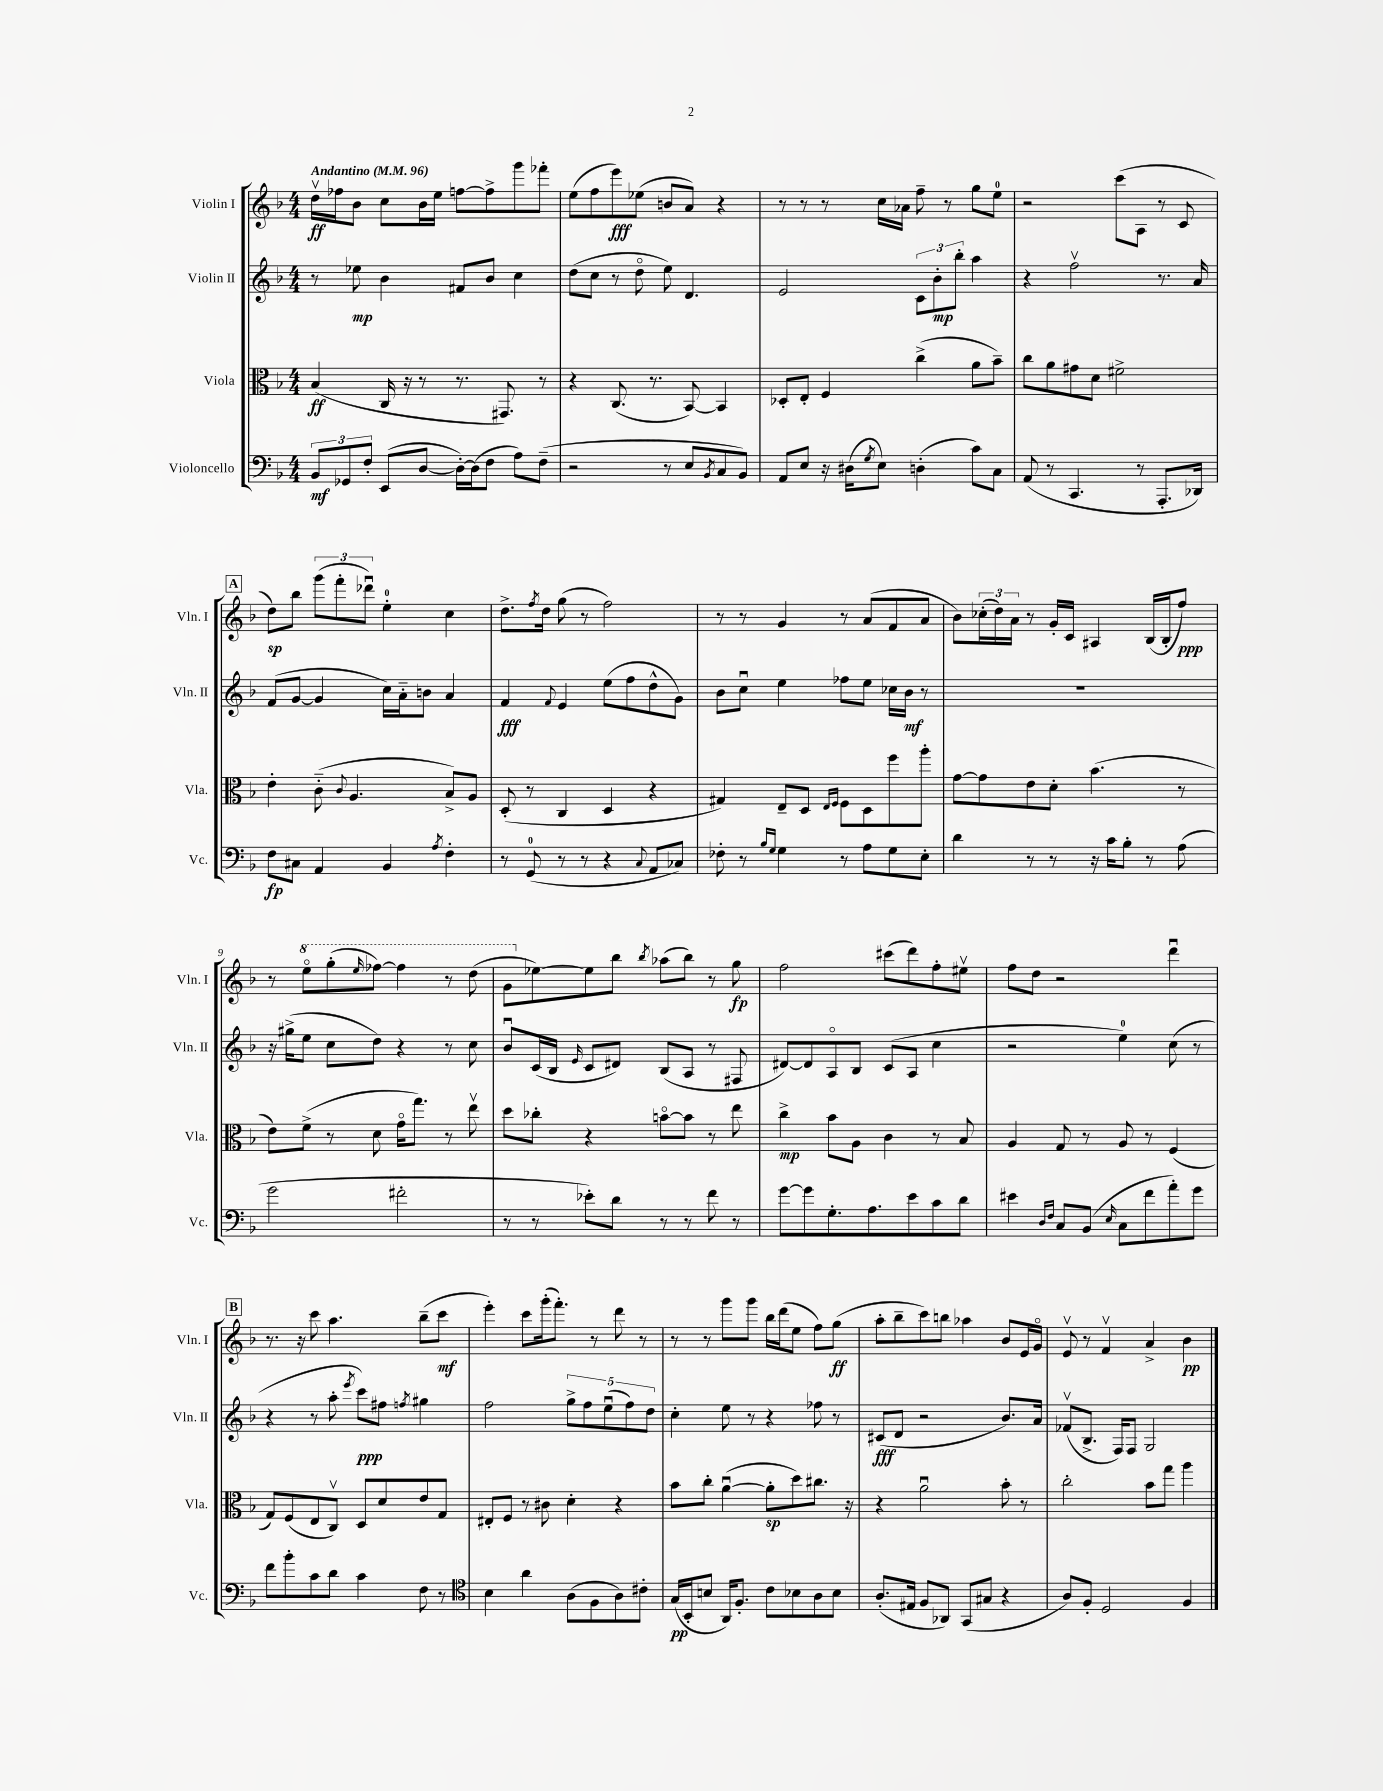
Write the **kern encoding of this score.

**kern	**kern	**kern	**kern
*staff4	*staff3	*staff2	*staff1
*clefF4	*clefC3	*clefG2	*clefG2
*k[b-]	*k[b-]	*k[b-]	*k[b-]
*M4/4	*M4/4	*M4/4	*M4/4
*MM96	*MM96	*MM96	*MM96
12BB-/L	(4B-/	8r	16ddv\LL
.	.	.	16ff-\J
12GG-/	.	.	.
.	.	8ee-\	8b-\J
12F'/J	.	.	.
(8EE/L	16C/	4b-\	8cc\L
.	16r	.	.
[8D/J	8r	.	16b-\L
.	.	.	16ee\JJ
16D'\_LL)	8.r	8f#/L	[8ff\L
(16D\]J	.	.	.
8F\J	.	8b-/J	8ff^\]
.	8.GG#/)	.	.
8A\L)	.	4cc\	8ggg\
(8F~\J	8r	.	8fff-'\J
=	=	=	=
2r	4r	(8dd\L	(8ee\L
.	.	8cc\J	8ff\
.	(8.C/	8r	8eee\)
.	.	8ddo\	(8ee-\J
.	8.r	.	.
8r	.	8ee\)	8b/L
8E/L	[8BB-/)	4.d/	8a/J)
8qBB-/	.	.	.
8C/	4BB-/]	.	4r
8BB-/J)	.	.	.
=	=	=	=
8AA/L	8D-'/L	2e/	8r
8E/J	8E'/J	.	8r
16r	4F/	.	8r
(16D#\LK	.	.	.
8qG/	.	.	.
8E\J)	.	.	16cc\LL
.	.	.	16a-\JJ
(4D'\	(4cc^\	12c\L	8ff~\
.	.	12b-'\	.
.	.	.	8r
.	.	12bb-'\J	.
8c\L)	8a\L	4aa\	8gg\L
8C\J	8b-~\J)	.	8ee\J
=	=	=	=
(8AA/	8cc\L	4r	2r
8r	8a\	.	.
4.CC/	8g#\	2ffv\	.
.	8d\J	.	.
.	2f#^\	.	(8ccc\L
8r	.	.	8A\J
8.AAA'/L	.	8.r	8r
.	.	.	8c/
16DD-/Jk)	.	16a/	.
=	=	=	=
8F\L	4e'\	(8f/L	8dd\L)
8C#\J	.	[8g/J	8bb-\J
4AA/	(8c'~\	4g/]	(12ggg\L
.	.	.	12fff'\
.	8qqc/	.	.
.	4.A/	.	.
.	.	.	12ddd-u\J)
4BB-/	.	16cc\LL)	4ee'\
.	.	16a'~\J	.
.	.	8b\J	.
8qA/	.	.	.
4F'\	8B-^/L)	4a/	4cc\
.	8A/J	.	.
=	=	=	=
8r	(8D'/	4f/	8.dd^\L
(8GG/	8r	.	.
.	.	.	8qff/
.	.	.	16dd\Jk
.	.	8qqf/	.
8r	4C/	4e/	(8gg\
8r	.	.	8r
4r	4D/	(8ee\L	2ff\)
.	.	8ff\	.
8qqC/	.	.	.
8AA/L	4r	8dd^^\	.
8C-/J)	.	8g\J)	.
=	=	=	=
8F-'\	4G#/)	8b-\L	8r
8r	.	8ccu\J	8r
16qqB-/LL	.	.	.
16qqG/JJ	.	.	.
4G\	8E~/L	4ee\	4g/
.	8D/J	.	.
.	16qqE/LL	.	.
.	16qqF/JJ	.	.
8r	8F\L	8ff-\L	8r
8A\L	8D\	8ee\J	(8a/L
8G\	8ff\	16cc-\LL	8f/
.	.	16b-\JJ	.
8E'\J	8aa'\J	8r	8a/J
=	=	=	=
4d\	[8g\L	1r	8b-\L)
.	8g\]	.	(24cc-'\L
.	.	.	24dd\)
.	.	.	24a\JJ
8r	8e\	.	8r
8r	8d'\J	.	16g'/LL
.	.	.	16c/JJ
16r	(4.b-\	.	4A#/
16c\LK	.	.	.
8B-'\J	.	.	.
8r	.	.	(16B-/LL
.	.	.	16B-'/J
(8A\	8r	.	8ff/J)
=	=	=	=
2g\	8e\L)	16r	8r
.	.	(16gg#^\LK	.
.	(8f^\J	8ee\J	8eeeo\L
.	8r	8cc\L	(8ggg'\
.	.	.	16qqeee/
.	8d\	8dd\J)	[8fff-\J)
2f#'\	16go\LK	4r	4fff-\]
.	8.gg\J)	.	.
.	8r	8r	8r
.	8eev\	8cc\	(8ddd\
=	=	=	=
8r	8dd\L	8b-u/L	8gg\L
8r	8cc-'\J	(16c/L	[8ee-\)
.	.	16B-/JJ	.
.	.	16qqe/	.
8e-'\L)	4r	8c/L	8ee-\]
8d\J	.	8d#/J)	8bb-\J
.	.	.	8qbb-/
8r	[8bo\L	(8B-/L	(8aa-\L
8r	8b\]J	8A/J	8bb-\J)
8f\	8r	8r	8r
8r	8ee\	8F#/	8gg\
=	=	=	=
[8g\L	4cc^\	[8d#/L)	2ff\
8g\]	.	8d#/]	.
8.G'\	8b-\L	8Ao/	.
.	8A\J	8B-/J	.
8.A\	.	.	.
.	4c\	(8c/L	(8ccc#\L
8e\	.	8A/J	8ddd\)
8c\	8r	4cc\	8ff'\
8d\J	8B-/	.	8ee#v\J
=	=	=	=
4e#\	4A/	2r	8ff\L
.	.	.	8dd\J
16qqD/LL	.	.	.
16qqF/JJ	.	.	.
8C/L	8G/	.	2r
(8BB-/J	8r	.	.
16qqE/	.	.	.
8C\L	8A/	4ee\)	.
8f\	8r	.	.
8a'\)	(4F/	(8cc\	4dddu\
8g\J	.	8r	.
=	=	=	=
8f\L	8G/L)	4r	8.r
8b-'\	(8F/	.	.
.	.	.	16r
8c\	8E/	8r	8ccc\
8d\J	8Cv/J)	8aa'\	4.aa\
.	.	8qeee/	.
4c\	8D/L	8ccc\L)	.
.	8d/	8ff#\J	.
.	.	8qff/	.
8F\	8e/	4gg#\	(8bb-~\L
8r	8G/J	.	8ccc\J
=	=	=	=
*clefC4	*	*	*
4B-\	8E#'/L	2ff\	4eee'\)
.	8F/J	.	.
4a\	8r	.	8ccc\L
.	8c#\	.	(16ggg'\k
.	.	.	8.fff'\J)
(8A\L	4d'\	10gg^\L	.
.	.	10ff\	.
8F\	.	.	8r
.	.	(10eeu\	.
8A\)	4r	.	8ddd\
.	.	10ff\)	.
8c#'\J	.	.	8r
.	.	10dd\J	.
=	=	=	=
(16G/LL	8b-\L	4cc'\	8r
16BB-'/J	.	.	.
8B/J	8cc'\J	.	8r
16AA/LK)	([4au\	8ee\	8ggg\L
8.F'/J	.	.	.
.	.	8r	8ggg\J
8c\L	8a'\]L	4r	16bb-\LL
.	.	.	(16ddd\J
8B-\	8dd\)	.	8ee\J
8A\	8.cc#\J	8ff-\	8ff\L)
8B-\J	.	8r	(8gg\J
.	16r	.	.
=	=	=	=
(8.A'/L	4r	(8c#/L	8aa'\L
.	.	8d/J	8bb-~\
16E#/Jk	.	.	.
8F/L	2au\	2r	8ccc\)
8AA-/J)	.	.	8bb\J
(8GG/L	.	.	4aa-\
8G#/J	.	.	.
4r	8b-'\	8.b-/L)	8b-/L
.	8r	.	16e/L
.	.	16a/Jk	16go/JJ
=	=	=	=
8A/L)	2cc'\	(8f-v/L	8ev/
8F'/J	.	8.B-^/J	8r
2D/	.	.	4fv/
.	.	16F/LK)	.
.	.	8F/J	.
.	8b-\L	2G/	4a^/
.	8gg\J	.	.
4F/	4aa\	.	4b-\
==	==	==	==
*-	*-	*-	*-
